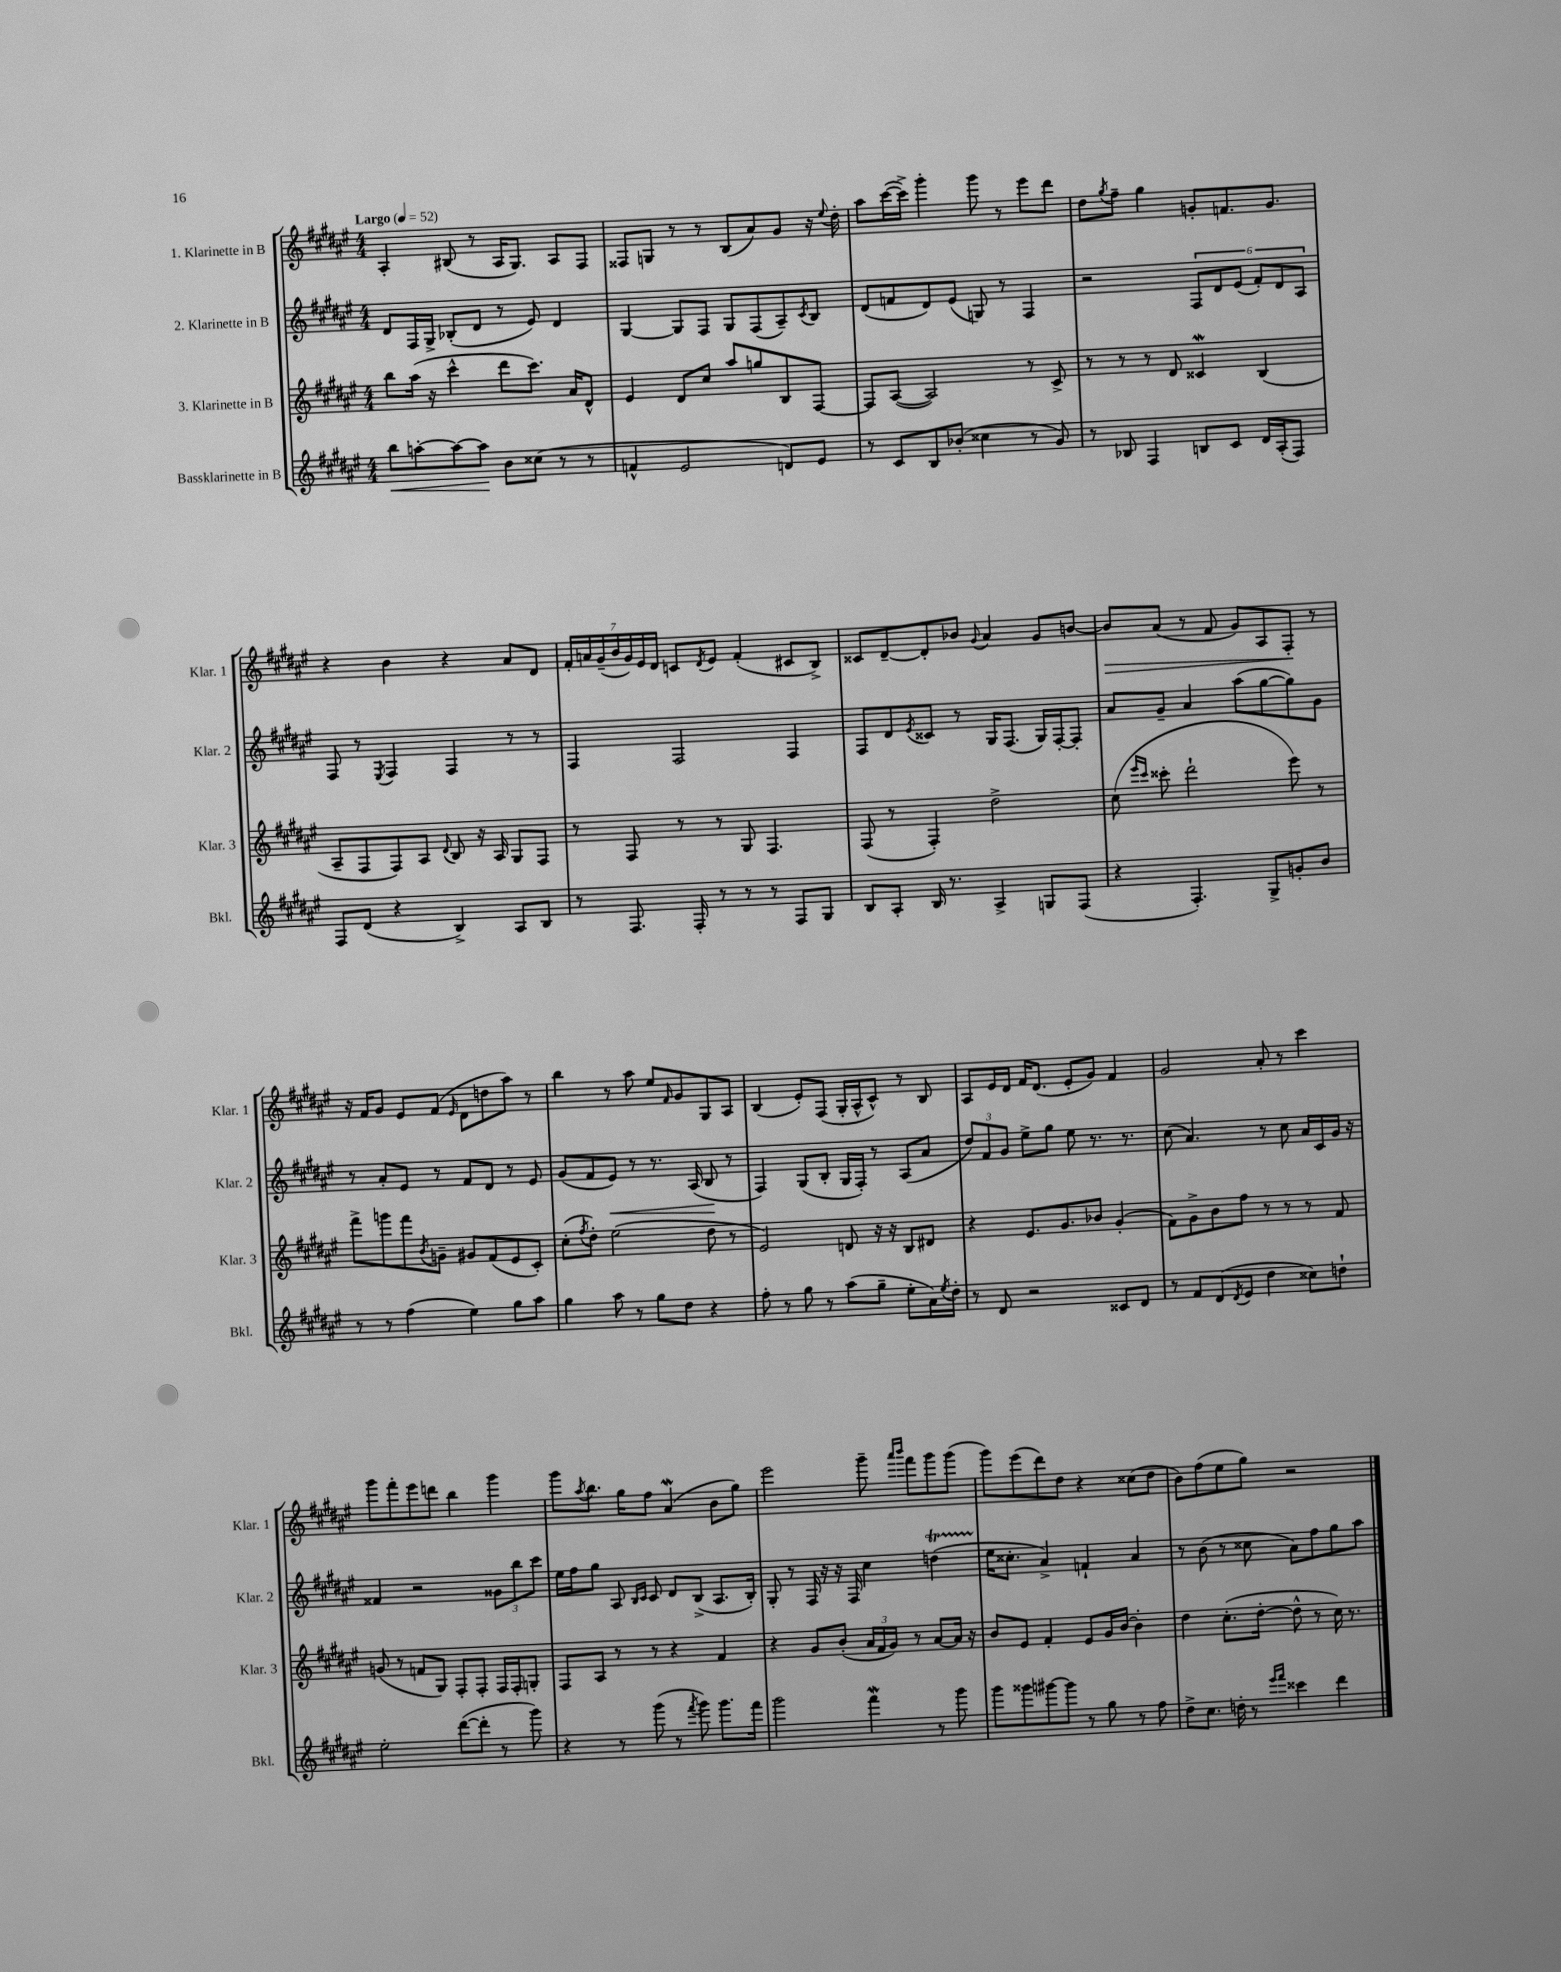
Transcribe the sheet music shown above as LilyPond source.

<<
\new StaffGroup <<
\new Staff = "s0" \with { instrumentName = "1. Klarinette in B" shortInstrumentName = "Klar. 1" } {
    \clef treble \key fis \major \numericTimeSignature \time 4/4 \tempo "Largo" 4 = 52
    ais4-. bis8( r8 ais16 gis8.) ais8 fis8 |
    fisis8 g8 r8 r8 b8( ais'8) gis'8 r16 \appoggiatura { eis''8 } dis''16-. |
    ais''8 cis'''16~( cis'''16->) gis'''4-. gis'''8 r8 eis'''8 dis'''8 |
    dis''8 \acciaccatura { gis''8 } fis''8-- gis''4 g'8-. f'8. g'8. |
    r4 b'4 r4 ais'8 dis'8 |
    \tuplet 7/4 { fis'16-. a'16 gis'16--( b'16 gis'16) eis'16 dis'16 } c'8 \acciaccatura { dis'8 } eis'8 fis'4-.( cis'8 b8->) |
    cisis'8 dis'8~-- dis'8-. bes'8 \appoggiatura { gis'8 } ais'4 gis'8 b'8~ |
    b'8\> ais'8( r8 fis'8 gis'8) ais8 fis8-.\! r8 |
    r16 fis'16 gis'8 eis'8 fis'8( \grace { eis'16 } dis'8 d''8 ais''8) r8 |
    b''4 r8 ais''8 eis''8 \grace { fis'16 } gis'8 gis8 ais8 |
    b4( eis'8-.) fis8( gis16-. ais16-^ cis'8-^) r8 b8 |
    ais8 eis'16 dis'16 fis'16 dis'8.( eis'8-. gis'8) fis'4 |
    gis'2 ais'8-. r8 cis'''4 |
    gis'''8 fis'''8-. eis'''8 d'''8 b''4 gis'''4 |
    gis'''8 \acciaccatura { ais''8 } b''8. gis''16 fis''8 ais'4\mordent( b'8 gis''8) |
    eis'''2 gis'''8-- \grace { ais'''16 b'''16 } fis'''8 gis'''8 gis'''8( |
    gis'''8) eis'''8( dis'''8) dis''8 r4 cisis''8( dis''8 |
    b'8) fis''8( eis''8 gis''8) r2 \bar "|." |
}
\new Staff = "s1" \with { instrumentName = "2. Klarinette in B" shortInstrumentName = "Klar. 2" } {
    \clef treble \key fis \major \numericTimeSignature \time 4/4
    dis'8 fis16 gis16-> bes8-.( dis'8 r8 eis'8) dis'4 |
    gis4~ gis8 fis8 gis8 fis8( ais8--) \acciaccatura { cis'8 } b8 |
    dis'8( f'8 dis'8) eis'8( g8) r8 fis4 |
    r2 \tuplet 6/4 { fis8 dis'8 eis'8( fis'8-.) dis'8 ais8 } |
    fis8 r8 \acciaccatura { eis8 } fis4 fis4 r8 r8 |
    fis4 fis2 fis4 |
    fis8 dis'8 \acciaccatura { eis'8 } cisis'8 r8 gis16 fis8.( gis16) fis16~-. fis8-. |
    ais'8 gis'8-- ais'4 ais''8( gis''8~ gis''8) gis'8 |
    r8 ais'8-. eis'8 r8 fis'8 dis'8 r8 eis'8 |
    gis'8( fis'8 eis'8\<) r8 r8. ais16( b8\! r8 |
    fis4) gis8( b8-. gis16 fis16-.) r8 ais8( ais'8 |
    \tuplet 3/2 { dis''8) fis'8 gis'8 } eis''8-> gis''8 eis''8 r8. r8. |
    cis''8( ais'4.) r8 cis''8 ais'16 cis'16 gis'16 r16 |
    fisis'4 r2 \tuplet 3/2 { gisis'8 b''8 cis'''8 } |
    eis''16 fis''16 gis''8 ais8 \grace { b16 cis'16 } cis'8 dis'8 b8->( ais8. b16-.) |
    gis8-. r8 fis16 r16 r16 fis16 cis''4 d''4\startTrillSpan( |
    eis''16\stopTrillSpan cisis''8.-. ais'4->) f'4-! ais'4 |
    r8 b'8( r8 cisis''8 ais'8) fis''8 gis''8 ais''8 \bar "|." |
}
\new Staff = "s2" \with { instrumentName = "3. Klarinette in B" shortInstrumentName = "Klar. 3" } {
    \clef treble \key fis \major \numericTimeSignature \time 4/4
    b''8 ais''16( r16 cis'''4-^ dis'''8 cis'''8.) ais'16 dis'8-^ |
    eis'4 dis'8 cis''8 ais''8 g''8 b8 fis8~ |
    fis8 ais8~( ais2) r8 cis'8-> |
    r8 r8 r8 dis'8 cisis'4\mordent b4( |
    ais8-- fis8 fis8) ais8 \appoggiatura { dis'8 } b8 r16 ais16 gis8 fis8 |
    r8 fis8 r8 r8 gis8 fis4. |
    fis8( r8 fis4-.) dis''2-> |
    cis''8( \grace { eis'''16 cis'''16 } cisis'''8-. dis'''2-! eis'''8) r8 |
    fis'''8-> g'''8 fis'''8 \acciaccatura { b'8 } g'8-- gis'8 fis'8( eis'8 cis'8-.) |
    cis''8-.( \acciaccatura { fis''8 } dis''8-.) eis''2( dis''8 r8 |
    eis'2) d'8 r16 r16 b8 dis'8 |
    r4 eis'8. gis'8. bes'8 gis'4-.( |
    fis'8) gis'8-> b'8 fis''8 r8 r8 r8 fis'8 |
    g'8( r8 f'8 gis8) fis8-. fis8-. fis16 fis16-. g8-. |
    fis8 ais8 r8 r8 r4 fis'4 |
    r4 gis'8 b'8-.( \tuplet 3/2 { ais'16 fis'16 gis'16) } r8 ais'8~ ais'16 r16 |
    b'8 eis'8 fis'4-. eis'8 gis'16 b'16~ b'4-. |
    dis''4 cis''8.-.( dis''16~-. dis''8-^ r8 cis''16) r8. \bar "|." |
}
\new Staff = "s3" \with { instrumentName = "Bassklarinette in B" shortInstrumentName = "Bkl." } {
    \clef treble \key fis \major \numericTimeSignature \time 4/4
    b''8\< a''8~-. a''8~ a''8\! b'8 cisis''8( r8 r8 |
    f'4-^ eis'2 d'8) eis'8 |
    r8 cis'8 b8 bes'8-.( cisis''4 r8 gis'8) |
    r8 bes8 fis4 b8 cis'8 dis'16 ais16-.( fis8) |
    fis8 dis'8( r4 b4->) ais8 b8 |
    r8 fis8. fis16-. r8 r8 r8 fis8 gis8 |
    b8 ais8-. b16 r8. ais4-> g8 fis8( |
    r4 fis4.-.) gis8-> g'8-. b'8 |
    r8 r8 fis''4( eis''4) gis''8 ais''8 |
    gis''4 ais''8 r8 gis''8 dis''8 r4 |
    fis''8-. r8 gis''8 r8 ais''8( gis''8-- eis''8-. ais'16) \acciaccatura { eis''8 } dis''16-. |
    r8 dis'8 r2 cisis'8 dis'8 |
    r8 fis'8 dis'8( \acciaccatura { dis'8 } eis'8 dis''4 cisis''8) d''8-! |
    eis''2-. dis'''8~( dis'''8-. r8 gis'''8) |
    r4 r8 gis'''8( r8 \acciaccatura { fis'''8 } gis'''8) gis'''8. fis'''16 |
    gis'''2 fis'''4\mordent r8 gis'''8 |
    gis'''8 gisis'''8 gis'''8~ gis'''8 r8 gis''8 r8 fis''8 |
    dis''8-> cis''8. d''16-. r8 \grace { eis'''16 fis'''16 } cisis'''4 dis'''4 \bar "|." |
}
>>
>>
\layout { \context { \Score \remove "Bar_number_engraver" } }
